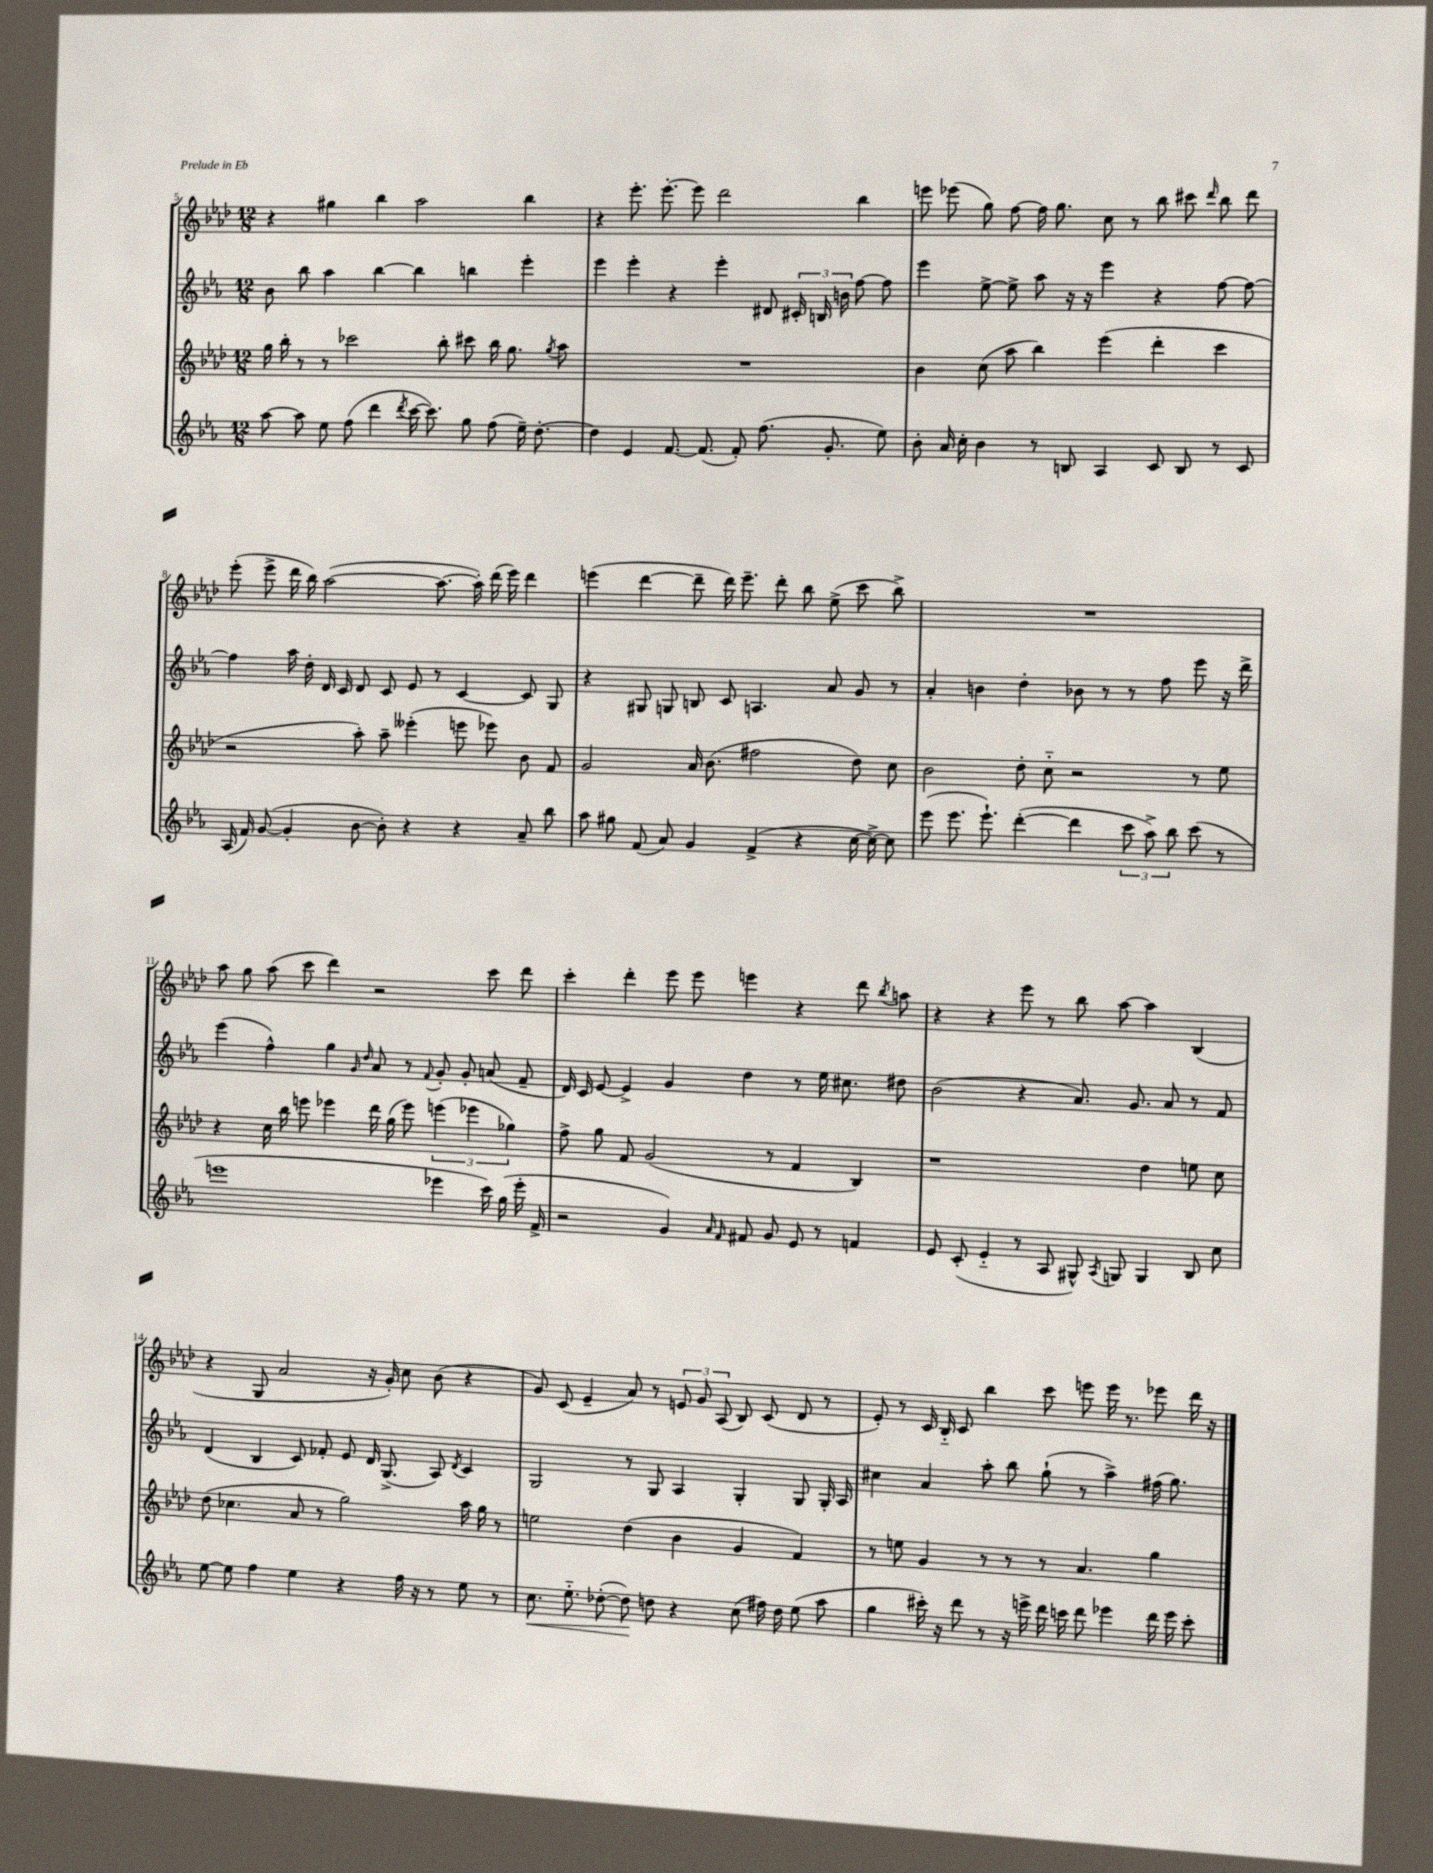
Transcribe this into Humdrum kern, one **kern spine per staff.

**kern	**kern	**kern	**kern
*staff4	*staff3	*staff2	*staff1
*clefG2	*clefG2	*clefG2	*clefG2
*k[b-e-a-]	*k[b-e-a-d-]	*k[b-e-a-]	*k[b-e-a-d-]
*M12/8	*M12/8	*M12/8	*M12/8
[8aa-	16gg	8b-	4r
.	16bb-'	.	.
8aa-]	8r	8bb-	.
8ee-	8r	4aa-	4gg#
(8ff	2ccc-	.	.
4ddd	.	[4bb-	4bb-
8qddd	.	.	.
[16ccc	.	4bb-]	2aa-
8.ccc])	.	.	.
.	8bb-'	.	.
8gg	8ccc#	4bb	.
(8ff	16bb-	.	.
.	8.gg	.	.
16ee-~)	.	4eee-'	4bb-
[8.dd'	.	.	.
.	8qgg	.	.
.	8aa-	.	.
=	=	=	=
4dd]	1.r	4eee-	4r
4e-	.	4eee-'	8.eee-'
.	.	.	[8.eee-'
[8.f	.	4r	.
.	.	.	8eee-]
(8.f]	.	.	.
.	.	4eee-'	2ddd-
8f')	.	.	.
(8.ff	.	8d#	.
.	.	24c#'	.
.	.	24B	.
8.g'	.	.	.
.	.	24b	.
.	.	[8ff	4bb-
8ee-)	.	8ff]	.
=	=	=	=
8b-'	4b-	4eee-	8eee
16a-	.	.	(8eee-
16cc'	.	.	.
4b-	(8cc	[8ee-^	8gg)
.	8aa-	8ee-^]	[8ff
8r	4bb-)	8aa-	16ff]
.	.	.	8.gg
8B	.	16r	.
.	.	16r	.
4A-	(4eee-	4eee-	8cc
.	.	.	8r
8c	4ddd-'	4r	8bb-
8B	.	.	8ccc#
.	.	.	16qqddd-
8r	4ccc	[8ff	8bb-
8c	.	8ff_	8ddd-
=	=	=	=
(16A-	2r	4ff]	(8eee-'
16f)	.	.	.
([8g	.	.	8eee-^
4g']	.	16aa-	16ddd-
.	.	16dd'	16bb-)
.	.	16d	([2aa-
.	.	16c	.
[8b-	8aa-')	8d	.
8b-'])	8aa-~	8c	.
4r	(4eee--'	8e-	.
.	.	8r	8.aa-_
4r	8eee	[4c	.
.	.	.	16aa-'])
.	8eee-)	.	(16ddd-
.	.	.	16eee-)
8a-~	8b-	8c]	4ddd-
8bb-	8f	8G	.
=	=	=	=
8aa-	2g	4r	(4eee
8gg#	.	.	.
(8f	.	8G#	[4ddd-
8a-)	.	8G	.
4g	16a-	8B	8ddd-~]
.	(8.b-	.	.
.	.	8c	16ddd-)
.	.	.	8.eee~
(4f^	2ff#	4.A	.
.	.	.	8ddd-'
4r	.	.	8bb-
.	.	8a-	(8ee-^
[16cc	8dd-)	8g	8ccc
16cc^_)	.	.	.
8cc]	8cc	8r	8bb-^)
=	=	=	=
(8eee-	2b-	4a-'	1.r
8.eee-	.	.	.
.	.	4b	.
8.eee-`)	.	.	.
([4ddd'	8dd-'	4dd'	.
.	8cc'~	.	.
4ddd]	2r	8b-	.
.	.	8r	.
12ccc	.	8r	.
12aa-^)	.	.	.
.	.	8ff	.
12bb-	.	.	.
(8ccc	8r	8eee-	.
8r	8ee-	16r	.
.	.	16ddd^	.
=	=	=	=
1eee	4r	(4eee-	8aa-
.	.	.	8gg
.	16cc	4ff^^)	(8aa-
.	16bb-	.	.
.	8eee	.	8ccc
.	4eee-	4gg	4ddd-)
.	.	16qqg	.
.	.	16qqdd	.
.	16ddd-	8a-	2r
.	(16gg	.	.
.	8eee-)	8r	.
.	.	8qqf	.
4eee-	(6eee	8g'	.
.	.	8g'	.
.	6eee-	.	.
16ccc)	.	(8a	8ccc
(16gg	.	.	.
.	6gg-)	.	.
16eee-'	.	8f~	8ddd-
16f^	.	.	.
=	=	=	=
2r	8ff^	16d)	4ccc'
.	.	16c	.
.	8gg	[8e-	.
.	8f	4e-^]	4ddd-'
.	(2g	.	.
4g)	.	4g	8eee-
.	.	.	8eee-
16qqa-	.	.	.
16qqf	.	.	.
8f#	.	4dd	4eee
8g	8r	.	.
8e-	4f	8r	4r
8r	.	16ee-	.
.	.	8.cc#	.
4f	4B-)	.	8ddd-
.	.	.	8qbb-
.	.	8dd#	8aa
=	=	=	=
8e-	1r	(2b-	4r
(8c'	.	.	.
4e-'~	.	.	4r
8r	.	4r	8eee-
8A-	.	.	8r
8G#^^)	.	8.a-)	8bb-
8qA-	.	.	.
8G	.	.	[8aa-
.	.	8.g	.
4G	4dd-	.	4aa-]
.	.	8a-	.
8B-	8ee	8r	(4B-
8cc	8cc	8f	.
=	=	=	=
[8ee-	(8dd-	(4d	4r
8ee-]	4.cc-	.	.
4ff	.	4B-	8G
.	.	.	2a-
4ee-	8a-	8c)	.
.	8r	8f-'	.
4r	2gg)	8e-	.
.	.	16d	16r
.	.	(8.G^	16g')
16ff	.	.	8cc
16r	.	.	.
8r	.	8A-)	(8b-
.	.	8qd	.
8ee-	16aa-	4c	4r
.	16gg	.	.
8r	8r	.	.
=	=	=	=
8.cc	2ee	2G	8g)
.	.	.	(8c
8.ee-'~	.	.	.
.	.	.	4e-~
([8dd-'	.	.	.
8dd-])	(4dd-	8r	8a-)
8dd	.	8G	8r
4r	4b-	4A-	12e
.	.	.	12g
.	.	.	(12A-
(8cc	4g	4G'	8B-)
16ff#)	.	.	(8c
16dd	.	.	.
(8ee-	4f)	8G	8d-
8aa-	.	16G'	8r
.	.	16A-	.
=	=	=	=
4gg	8r	4cc#	8e-')
.	8ee	.	8r
16ccc#')	4g	4a-	16c
16r	.	.	16B-'~
8ddd	.	.	8c
8r	8r	8aa-'	4bb-
16r	8r	8bb-	.
16eee^	.	.	.
16ddd	8r	(8gg`	8ccc
16ccc	.	.	.
8ddd	4.a-	8r	8eee
4eee-	.	4aa-^)	16eee
.	.	.	8.r
16ddd	4gg	(16ff#	8eee-
16eee-	.	8.gg)	.
8ccc'	.	.	16ddd-
.	.	.	16r
==	==	==	==
*-	*-	*-	*-
